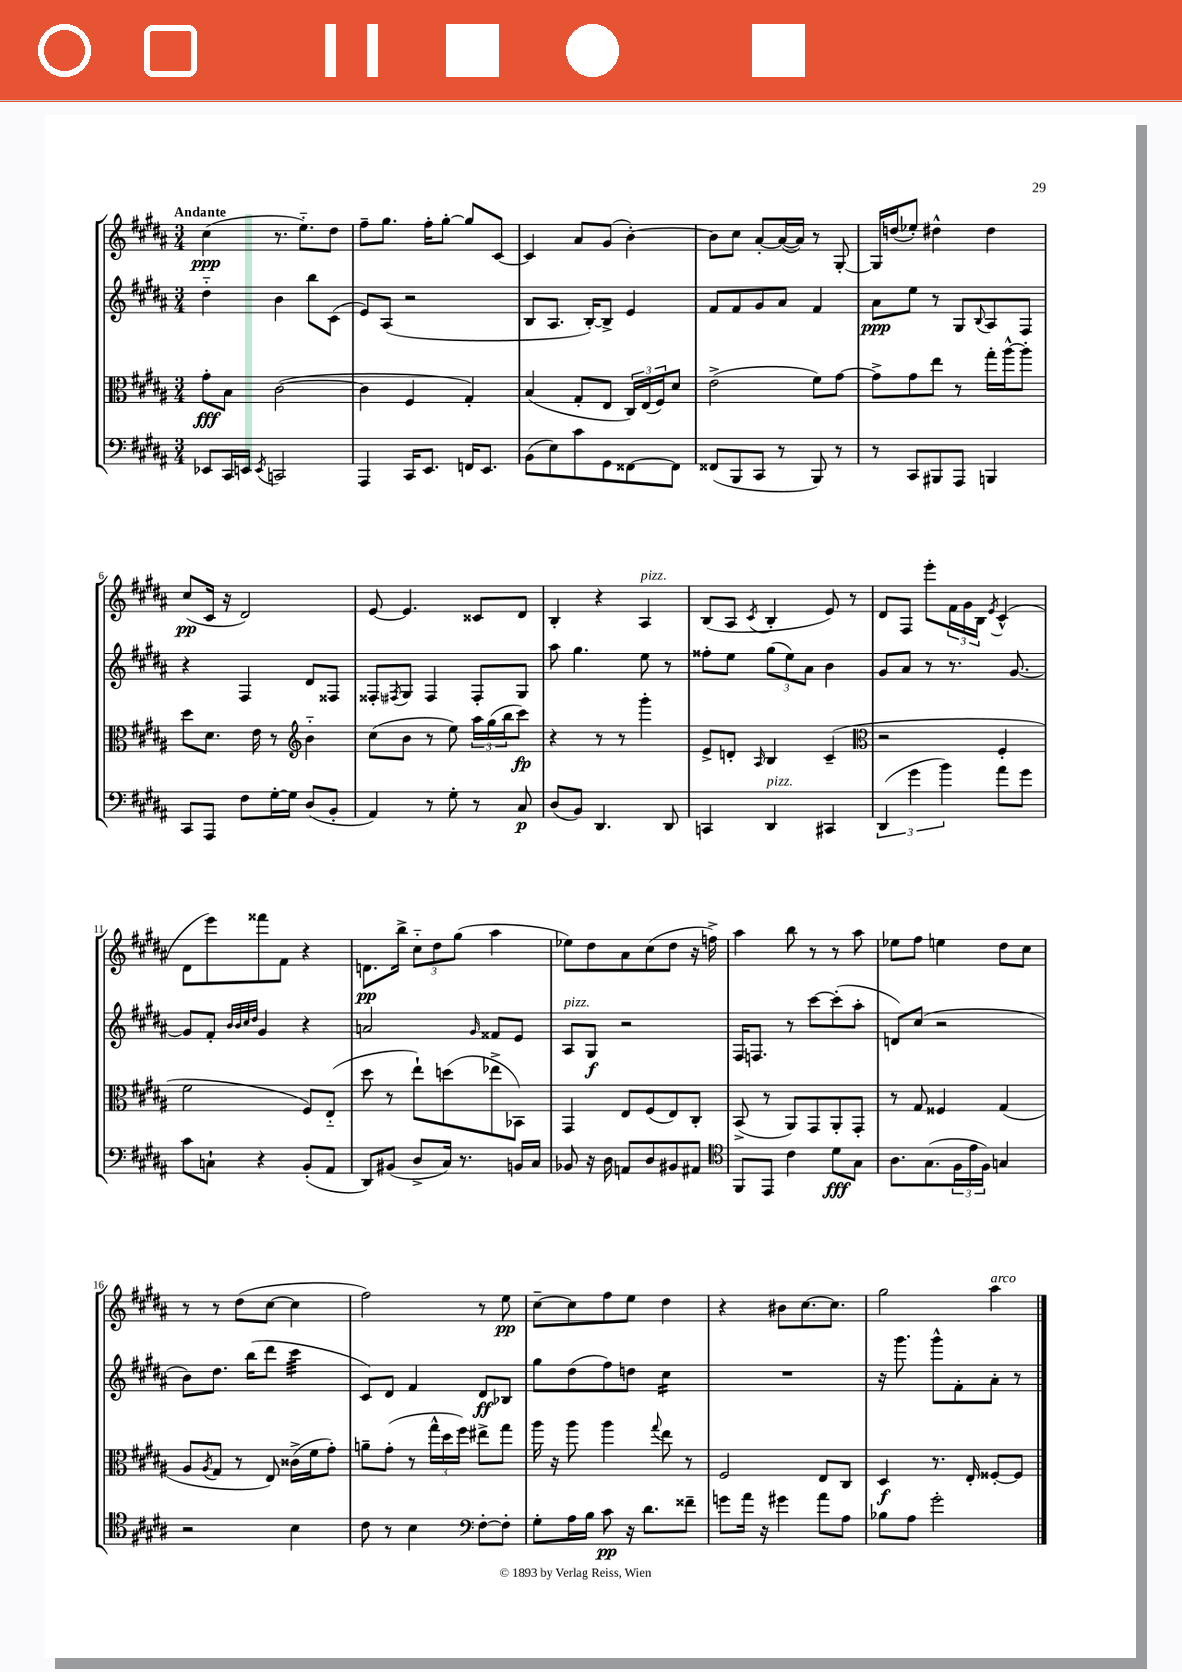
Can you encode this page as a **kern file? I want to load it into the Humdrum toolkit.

**kern	**dynam	**kern	**dynam	**kern	**dynam	**kern	**dynam
*part4	*part4	*part3	*part3	*part2	*part2	*part1	*part1
*staff4	*staff4	*staff3	*staff3	*staff2	*staff2	*staff1	*staff1
*clefF4	*	*clefC3	*	*clefG2	*	*clefG2	*
*k[f#c#g#d#a#]	*	*k[f#c#g#d#a#]	*	*k[f#c#g#d#a#]	*	*k[f#c#g#d#a#]	*
*M3/4	*	*M3/4	*	*M3/4	*	*M3/4	*
=1	=1	=1	=1	=1	=1	=1	=1
!	!	!	!	!	!	!LO:TX:a:B:t=Andante	!
8EE-X/L	.	8g#'\L	fff	4dd#\	.	(4cc#\	ppp
16CC#/L	.	8B\J	.	.	.	.	.
16EEn/JJ	.	.	.	.	.	.	.
8qEE/	.	.	.	.	.	.	.
2CCn/	.	([2c#\	.	4b\	.	8.r	.
.	.	.	.	.	.	8.ee\L)	.
.	.	.	.	8bb\L	.	.	.
.	.	.	.	(8c#\J	.	8dd#\J	.
=2	=2	=2	=2	=2	=2	=2	=2
4AAA#/	.	4c#\]	.	8e/L)	.	8ff#~\L	.
.	.	.	.	(8A#/J	.	8.gg#\J	.
16CC#/KL	.	4F#/	.	2r	.	.	.
8.EE/J	.	.	.	.	.	16ff#'\KL	.
.	.	.	.	.	.	[8gg#'\J	.
16FFn/KL	.	4G#'/)	.	.	.	8gg#/L]	.
8.EE/J	.	.	.	.	.	.	.
.	.	.	.	.	.	[8c#/J	.
=3	=3	=3	=3	=3	=3	=3	=3
(8BB\L	.	(4B/	.	8B/L	.	4c#/]	.
8E\)	.	.	.	8.A#/J	.	.	.
8c#\	.	8G#'/L	.	.	.	8a#/L	.
.	.	.	.	[16B'/KL)	.	.	.
8GG#\	.	8E/J	.	8B^/J]	.	(8g#/J	.
[8FF##X\	.	24C#/LL)	.	4e/	.	[4b'\)	.
.	.	(24E/	.	.	.	.	.
.	.	24F#/J)	.	.	.	.	.
8FF##\J]	.	8d#/J	.	.	.	.	.
=4	=4	=4	=4	=4	=4	=4	=4
(8FF##X/L	.	(2e^\	.	8f#/L	.	8b\L]	.
8BBB/	.	.	.	8f#/	.	8cc#\J	.
8CC#/J	.	.	.	8g#/	.	[8a#'/L	.
8r	.	.	.	8a#/J	.	(16a#/L_	.
.	.	.	.	.	.	16a#/JJ])	.
8BBB/)	.	8f#\L)	.	4f#/	.	8r	.
8r	.	[8g#\J	.	.	.	[8G#'/	.
=5	=5	=5	=5	=5	=5	=5	=5
8r	.	8g#^\L]	.	8a#\L	ppp	16G#/LL]	.
.	.	.	.	.	.	(16ddn/J	.
8CC#/L	.	8g#\	.	8ee\J	.	8ee-X'/J)	.
8BBB#X/	.	8ee\J	.	8r	.	4dd#X^^\	.
8AAA#/J	.	8r	.	8G#/L	.	.	.
.	.	.	.	8qqB/	.	.	.
4BBBn/	.	16gg#'\LL	.	8A#/	.	4dd#\	.
.	.	[16aa#^^\J	.	.	.	.	.
.	.	8aa#'\J]	.	8F#/J	.	.	.
!!LO:LB:g=z
=6	=6	=6	=6	=6	=6	=6	=6
8CC#/L	.	8dd#\L	.	4r	.	(8cc#/L	pp
8AAA#/J	.	8.d#\J	.	.	.	16c#/Jk	.
.	.	.	.	.	.	16r	.
8F#\L	.	.	.	4F#/	.	2d#/)	.
.	.	16e\	.	.	.	.	.
[16G#'\L	.	8r	.	.	.	.	.
16G#\JJ]	.	.	.	.	.	.	.
*	*	*clefG2	*	*	*	*	*
(8D#/L	.	4b\	.	8d#/L	.	.	.
8BB'/J	.	.	.	8F##X/J	.	.	.
=7	=7	=7	=7	=7	=7	=7	=7
4AA#/)	.	(8cc#\L	.	8F##X'/L	.	[8e/	.
.	.	.	.	8qF#X/	.	.	.
.	.	8b\J	.	8G#/J	.	4.e/]	.
8r	.	8r	.	4F#/	.	.	.
8G#'\	.	8ee\)	.	.	.	.	.
8r	.	24aa#\LL	.	8F#'/L	.	8c##X/L	.
.	.	(24gg#\	.	.	.	.	.
.	.	24bb\J	.	.	.	.	.
8C#/	p	8ccc#\J)	fp	8G#/J	.	8d#/J	.
=8	=8	=8	=8	=8	=8	=8	=8
(8D#/L	.	4r	.	8aa#\	.	4B'/	.
8BB/J)	.	.	.	4.gg#\	.	.	.
4.DD#/	.	8r	.	.	.	4r	.
.	.	8r	.	.	.	.	.
!	!	!	!	!	!	!LO:TX:a:i:t=pizz.	!
.	.	4ggg#'\	.	8ee\	.	4A#/	.
8DD#/	.	.	.	8r	.	.	.
=9	=9	=9	=9	=9	=9	=9	=9
4CCn/	.	8e^/L	.	8ff##X'\L	.	(8B/L	.
.	.	8dn'/J	.	8ee\J	.	8A#/J	.
.	.	16qqA#/	.	.	.	8qc#/	.
!LO:TX:a:i:t=pizz.	!	!	!	!	!	!	!
4DD#/	.	4B/	.	(12gg#\L	.	4B'/	.
.	.	.	.	12ee\)	.	.	.
.	.	.	.	12a#\J	.	.	.
4CC#X/	.	(4c#~/	.	4b\	.	8e/)	.
.	.	.	.	.	.	8r	.
=10	=10	=10	=10	=10	=10	=10	=10
*	*	*clefC3	*	*	*	*	*
(6DD#/	.	2r	.	8g#/L	.	8d#/L	.
.	.	.	.	8a#/J	.	8F#/J	.
6g#\	.	.	.	.	.	.	.
.	.	.	.	8r	.	8eee'\L	.
6b\)	.	.	.	.	.	.	.
.	.	.	.	8.r	.	24f#\L	.
.	.	.	.	.	.	24g#\	.
.	.	.	.	.	.	24B\JJ	.
.	.	.	.	.	.	8qe/	.
8a#\L	.	4F#'/	.	.	.	(4c#^^/	.
.	.	.	.	[8.g#/	.	.	.
8g#\J	.	.	.	.	.	.	.
!!LO:LB:g=z
=11	=11	=11	=11	=11	=11	=11	=11
8c#\L	.	2f#\	.	8g#/L]	.	8d#\L	.
8Cn`\J	.	.	.	8f#'/J	.	8eee\)	.
.	.	.	.	32qqb/LLL	.	.	.
.	.	.	.	32qqb/	.	.	.
.	.	.	.	32qqcc#/	.	.	.
.	.	.	.	32qqdd#/JJJ	.	.	.
4r	.	.	.	4g#/	.	8fff##X\	.
.	.	.	.	.	.	8f#\J	.
(8BB'/L	.	8F#/L)	.	4r	.	4r	.
8AA#/J	.	(8E/J	.	.	.	.	.
=12	=12	=12	=12	=12	=12	=12	=12
8DD#/L)	.	8dd#\	.	2an/	.	8.dn\L	pp
(8BB#X/J	.	8r	.	.	.	.	.
.	.	.	.	.	.	16bb^\Jk	.
8D#^/L	.	8ee`\L)	.	.	.	12cc#\L	.
.	.	.	.	.	.	12dd#\	.
16C#/Jk)	.	(8ddn\	.	.	.	.	.
.	.	.	.	.	.	(12gg#\J	.
8.r	.	.	.	.	.	.	.
.	.	.	.	16qqg#/	.	.	.
.	.	8ee-X^\	.	8f##X/L	.	4aa#\	.
16BBn/LL	.	8BB-X\J)	.	8e/J	.	.	.
16C#/JJ	.	.	.	.	.	.	.
=13	=13	=13	=13	=13	=13	=13	=13
!	!	!	!	!LO:TX:a:i:t=pizz.	!	!	!
8BB-X/	.	4GG#/	.	8A#/L	.	8ee-X\L)	.
16r	.	.	.	8G#/J	f	8dd#\	.
16D#\	.	.	.	.	.	.	.
8AAn/L	.	8E/L	.	2r	.	8a#\	.
8D#/	.	(8F#/	.	.	.	(8cc#\	.
8BB#X/	.	8E/)	.	.	.	8dd#\J	.
8AA#X/J	.	8C#'/J	.	.	.	16r	.
.	.	.	.	.	.	16ffn^\)	.
=14	=14	=14	=14	=14	=14	=14	=14
*clefC4	*	*	*	*	*	*	*
8FF#/L	.	(8BB^/	.	16F#/KL	.	4aa#\	.
.	.	.	.	8.Fn/J	.	.	.
8EE/J	.	8r	.	.	.	.	.
4c#\	.	8AA#/L)	.	8r	.	8bb\	.
.	.	8GG#/	.	[8ccc#\L	.	8r	.
8d#\L	fff	8AA#'/	.	(8ccc#'\]	.	8r	.
8G#\J	.	8GG#'/J	.	8aa#'\J	.	8aa#\	.
=15	=15	=15	=15	=15	=15	=15	=15
8.A#\L	.	8r	.	8dn/L)	.	8ee-X\L	.
.	.	8G#/	.	(8cc#/J	.	8ff#\J	.
(8.G#\	.	.	.	.	.	.	.
.	.	4F##X/	.	2r	.	4een\	.
24F#\L	.	.	.	.	.	.	.
24e\	.	.	.	.	.	.	.
24F#\JJ)	.	.	.	.	.	.	.
4Gn/	.	(4G#/	.	.	.	8dd#\L	.
.	.	.	.	.	.	8cc#\J	.
!!LO:LB:g=z
=16	=16	=16	=16	=16	=16	=16	=16
2r	.	8A#/L	.	8b\L)	.	8r	.
.	.	8qA#/	.	.	.	.	.
.	.	8G#/J	.	8.dd#\J	.	8r	.
.	.	8r	.	.	.	(8dd#\L	.
.	.	.	.	(16bb\KL	.	.	.
.	.	8E/)	.	8ddd#\J	.	[8cc#\J	.
*	*	*	*	*tremolo	*	*	*
4B\	.	(16c##X^\LL	.	32ccc#\LLL	.	4cc#\]	.
.	.	.	.	32ccc#\	.	.	.
.	.	16f#\J	.	32ccc#\	.	.	.
.	.	.	.	32ccc#\	.	.	.
.	.	8g#'\J)	.	32ccc#\	.	.	.
.	.	.	.	32ccc#\	.	.	.
.	.	.	.	32ccc#\	.	.	.
.	.	.	.	32ccc#\JJJ	.	.	.
*	*	*	*	*Xtremolo	*	*	*
=17	=17	=17	=17	=17	=17	=17	=17
8c#\	.	8an~\L	.	8c#/L)	.	2ff#\)	.
8r	.	(8g#'\J	.	8d#/J	.	.	.
4B\	.	8r	.	4f#/	.	.	.
.	.	24gg#^^\LL	.	.	.	.	.
.	.	24dd#\	.	.	.	.	.
.	.	24ff#\JJ)	.	.	.	.	.
*clefF4	*	*	*	*	*	*	*
[8F#'\L	.	8ee#X^\L	.	8d#/L	ff	8r	.
8F#'\J]	.	8gg#\J	.	8B-X/J	.	8ee\	pp
=18	=18	=18	=18	=18	=18	=18	=18
8G#'\L	.	16aa#\	.	8gg#\L	.	[8cc#~\L	.
.	.	16r	.	.	.	.	.
16A#\L	.	8aa#\	.	(8dd#\	.	8cc#\]	.
16B\JJ	.	.	.	.	.	.	.
8c#\	pp	4aa#\	.	8ff#\)	.	8ff#\	.
16r	.	.	.	8ddn\J	.	8ee\J	.
8.d#\L	.	.	.	.	.	.	.
.	.	8qqgg#/	.	.	.	.	.
*	*	*	*	*tremolo	*	*	*
.	.	8ee\	.	16cc#\LL	.	4dd#\	.
.	.	.	.	16cc#\	.	.	.
8f##X~\J	.	8r	.	16cc#\	.	.	.
.	.	.	.	16cc#\JJ	.	.	.
*	*	*	*	*Xtremolo	*	*	*
=19	=19	=19	=19	=19	=19	=19	=19
8gn\L	.	2F#/	.	2.r	.	4r	.
16a#\Jk	.	.	.	.	.	.	.
16r	.	.	.	.	.	.	.
4g#X\	.	.	.	.	.	8b#X\L	.
.	.	.	.	.	.	[8.cc#\	.
8a#\L	.	8E/L	.	.	.	.	.
.	.	.	.	.	.	8.cc#\J]	.
8A#\J	.	8C#/J	.	.	.	.	.
=20	=20	=20	=20	=20	=20	=20	=20
8B-X\L	.	4D#/	f	16r	.	2gg#\	.
.	.	.	.	8.ggg#\	.	.	.
8A#\J	.	.	.	.	.	.	.
2g#'\	.	8.r	.	8ggg#^^\L	.	.	.
.	.	.	.	8f#'\	.	.	.
.	.	16E'/	.	.	.	.	.
!	!	!	!	!	!	!LO:TX:a:i:t=arco	!
.	.	[8F##X'/L	.	8a#'\J	.	4aa#\	.
.	.	8F##/J]	.	8r	.	.	.
==	==	==	==	==	==	==	==
*-	*-	*-	*-	*-	*-	*-	*-
